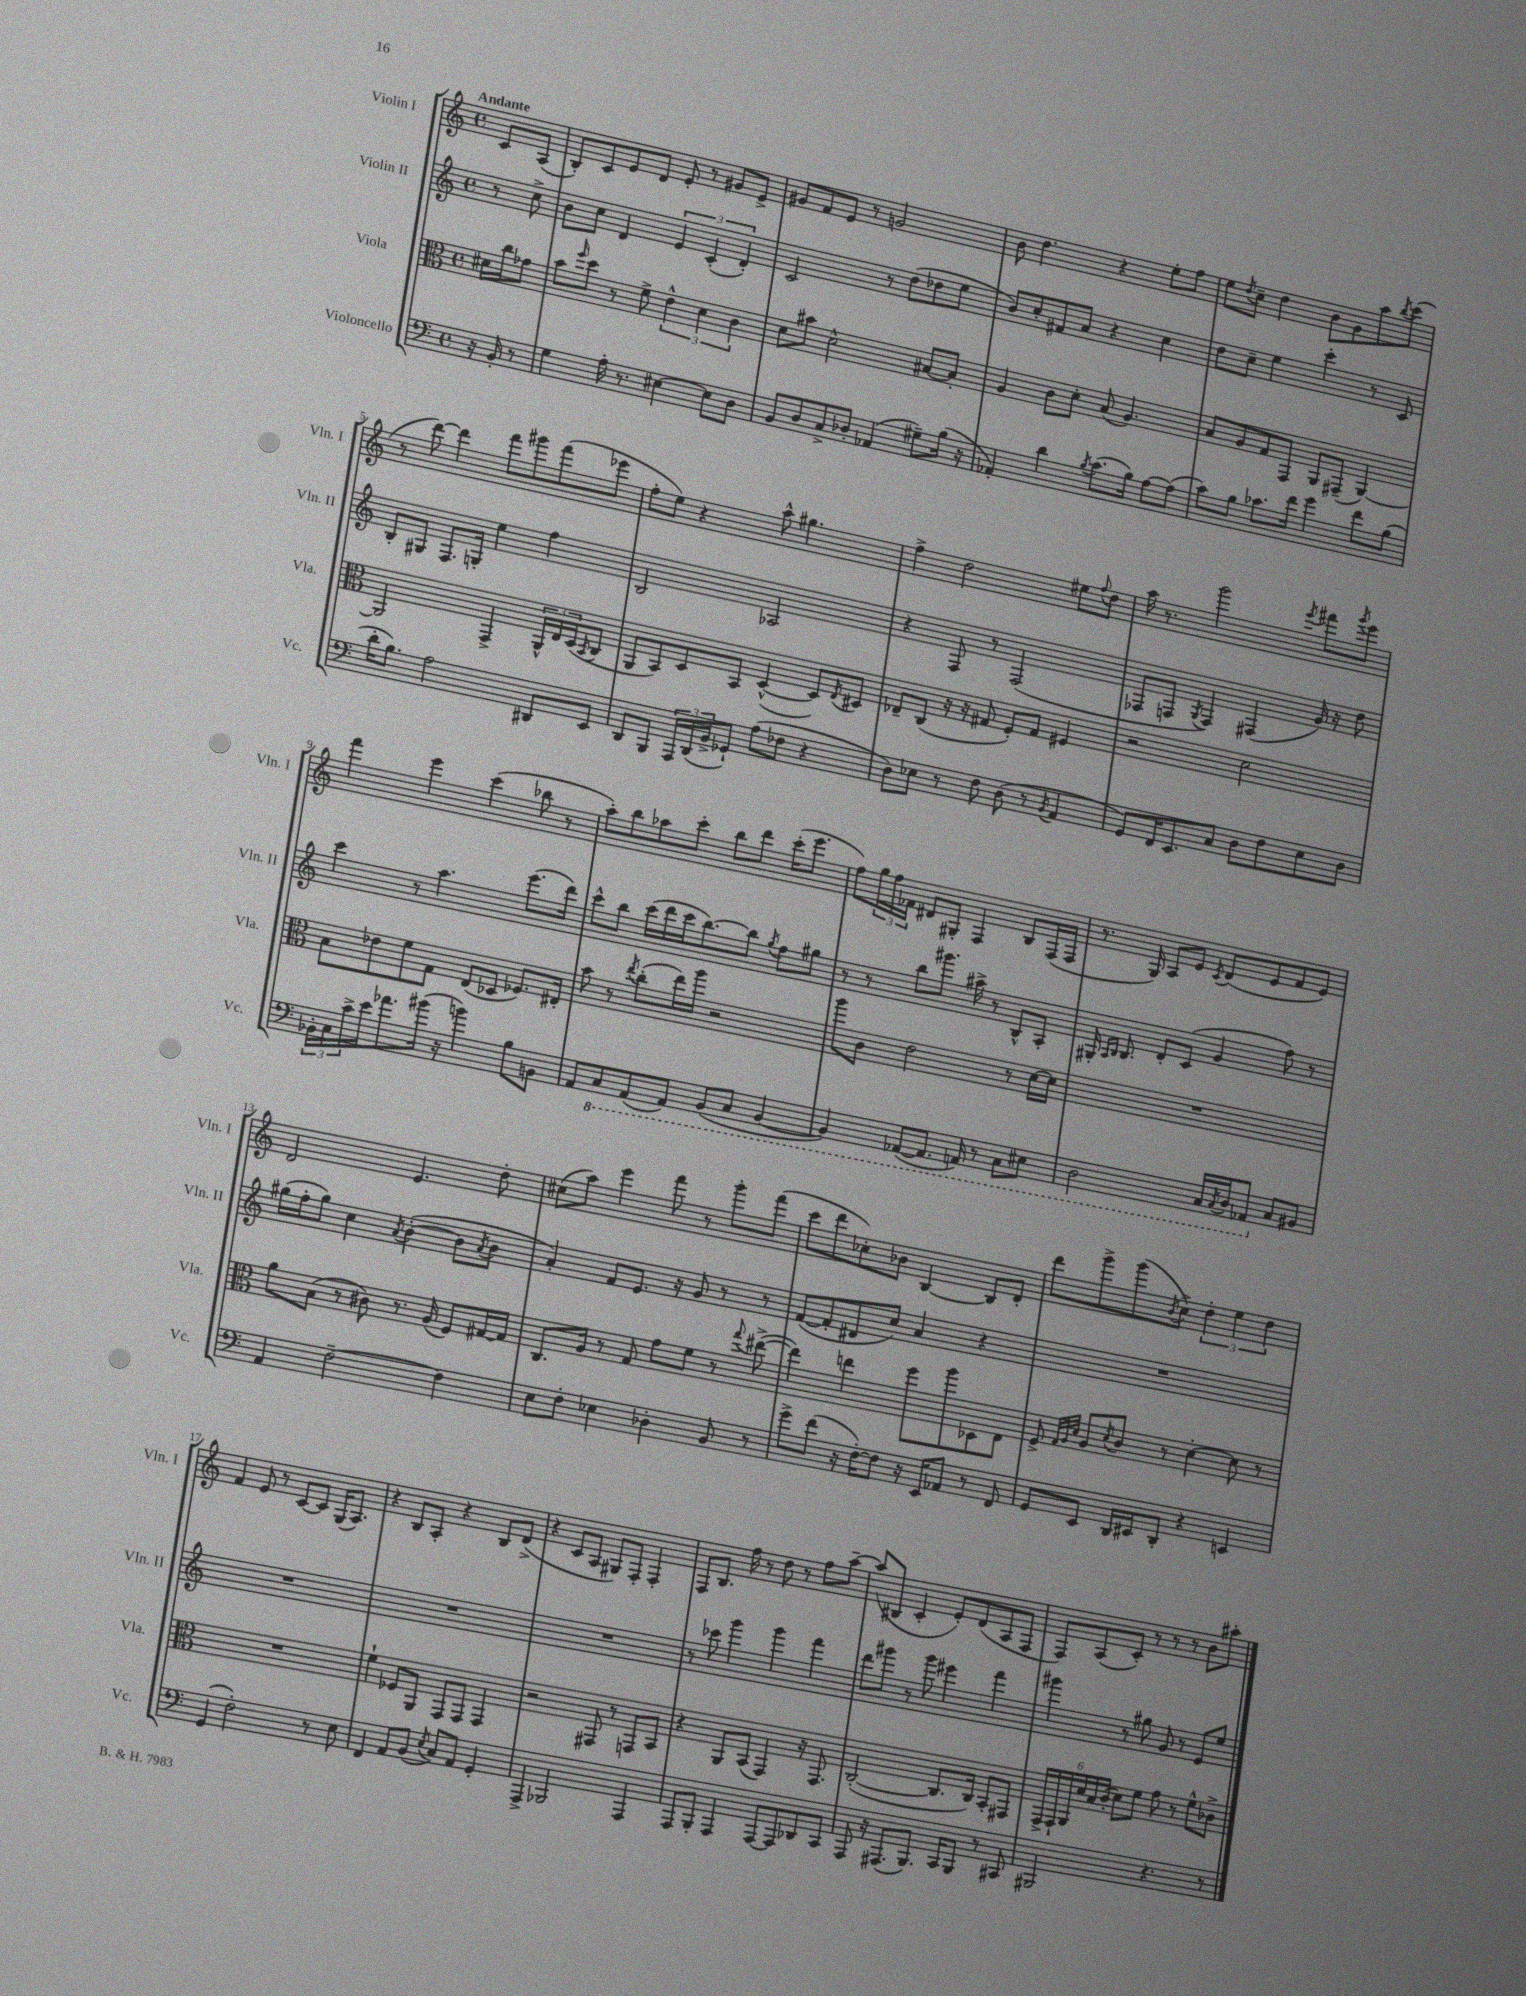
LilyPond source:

<<
\new StaffGroup <<
\new Staff = "s0" \with { instrumentName = "Violin I" shortInstrumentName = "Vln. I" } {
    \clef treble \key c \major \defaultTimeSignature \time 4/4 \partial 4 \tempo "Andante"
    c'8 a8( |
    b8-.) c'8 e'8 d'8 e'8-. r8 gis'8 e'8-> |
    gis'8 f'8 e'8 r8 g'2 |
    b'8 d''4. r4 e''8-. f''8 |
    e''8 \acciaccatura { d''8 } c''8-- d''4 b'8 g'8 a''8 \acciaccatura { b''8 } c'''8( |
    r8 d'''8~) d'''4 f'''8 gis'''8 f'''8( ees'''8 |
    f''8-. e''8) r4 a''8-^ gis''4. |
    f''4-> d''2 eis''8 \appoggiatura { f''8 } d''8 |
    a''16 r8. g'''2 \acciaccatura { e'''8 } fis'''8 \acciaccatura { g'''8 } e'''8 |
    f'''4 e'''4 c'''4( bes''8 r8 |
    a''8-.) b''8 aes''8 c'''8-. b''8 d'''8 c'''16-.( e'''8. |
    f''8) \tuplet 3/2 { g''16 f''16 fes'16 } dis'8 gis8-. f4 b8 f16( f16 |
    r8. g16) a8 e'8 \acciaccatura { c'8 } d'8( e'8 f'8 e'8) |
    d'2 e'4. d''8-. |
    cis''8( a''8) e'''4 f'''8 r8 g'''8-. f'''8( |
    c'''8 d'''8 ces''8-.) bes'8 b4~ b8 d'8-. |
    d'''8 g'''8-> g'''8( \acciaccatura { b'8 } c''8->) \tuplet 3/2 { d''4-. e''4 d''4 } |
    f'4 e'8 r8 c'8~ c'8 g16( a8.) |
    r4 b8 a8-. r4 b8 d'8->( |
    r4 c'8 a8 gis8) f8-. f4-. |
    f8 b8. f''16 r8 d''8 r8 f''8 a''8~-- |
    a''8( bis8 c'4-. e'8-.) d'8( a8 f8 |
    f8) a8( c'8-.) r8 r8 r8 b'8 ais''8-. \bar "|." |
}
\new Staff = "s1" \with { instrumentName = "Violin II" shortInstrumentName = "Vln. II" } {
    \clef treble \key c \major \defaultTimeSignature \time 4/4 \partial 4
    r8 c''8-> |
    b'8 c''8 d'4 \tuplet 3/2 { e'4 c'4-.( d'4-.) } |
    c'2 r8 d''8( des''8 e''8 |
    b'8) c''8-. fis'8 a'8 r4 c''4 |
    d''8 c''8-- e''4 c'''4-. r8 c'8 |
    b8-. gis8 f8. g16-. e''4 f''4 |
    b2 aes2 |
    r4 f8 r8 f2( |
    fes8 f8 \acciaccatura { g8 } f4) fis4( g'16) r16 d''8 |
    c'''4 r8 a''4. e'''8.( d'''16) |
    c'''8-^ b''8 c'''16( d'''16 c'''16 b''8.~) b''8 \acciaccatura { g''8 } f''8 gis''8 |
    r8 r8 b''8 gis'''8. ais''16-> r8 b8-^ a8-. |
    gis16-. \grace { a16 b16 } b8. d'8-. c'8( g'4 f''8) r8 |
    gis''16( f''16-. gis''8) c''4 \acciaccatura { a'8 } b'4~-.( b'8 \acciaccatura { a'8 } b'8 |
    a'4-.) f'8 e'8. r16 g'8 r8 r8 |
    f'8~( f'8-. dis'8 c''8) a'4 r4 |
    R1 |
    R1 |
    R1 |
    R1 |
    r8 ces'''8 g'''4 g'''4 f'''4 |
    d'''8 gis'''8 r8 gis'''8 eis'''4 f'''4 |
    gis'''4 r8 gis''8 g'8 r8 e'8 e''8 \bar "|." |
}
\new Staff = "s2" \with { instrumentName = "Viola" shortInstrumentName = "Vla." } {
    \clef alto \key c \major \defaultTimeSignature \time 4/4 \partial 4
    dis'16 c''16 ges'8 |
    b'8 \grace { f''16 } d''8 r8 f'8-> \tuplet 3/2 { e'4-^ d'4 c'4 } |
    d'8 bis'8 d'2-^ bis8~ bis8-. |
    a4 c'8 d'8-. b8( a4.) |
    b8 a8 g8 g,8 a,8 gis,8--( a,4~) |
    a,2 g,4-> \tuplet 3/2 { a,16-^ e16 d16( } \acciaccatura { b,8 } c8 |
    a,8 b,8) d8 b,8 d4~-^( d8) \acciaccatura { e8 } dis8 |
    ees8-- c8( r16 r16 gis8 f8-.) gis8 fis4 |
    r2 d'2 |
    b8 ees'8 f'8 g8 e8( des8 fes8.) eis16-. |
    b'8 r8 \acciaccatura { e''8 } c''8-.( e''16) a''16 r2 |
    a''8 c'8 e'2 r8 d'16~ d'16 |
    R1 |
    a'8 b8( r8 cis'8) r8. a16( f8) gis16~ gis16 |
    c8. a16 r8 g8 g'8 f'8 r8 \appoggiatura { g''8 } eis''8~->( |
    eis''4) e''4 f''8 a''8 des8 e8 |
    f8-> \grace { g32 a32 d'32 } a8 \acciaccatura { d'8 } c'8 r8 d'4~-. d'8 r8 |
    R1 |
    f'4-! fes8 a,8 g,8 g,8 g,4 |
    r2 gis,8 r8 g,8 b,8 |
    r4 a,8 b,8( g,4) r16 g,8. |
    c2~-.( c8. c16) b,8-. gis,8 |
    \tuplet 6/4 { g,16-> g,16-! a,16 d'16 b16 c'16-.( } d'8) f'8 g'8 r8 f'8-^ ces'8-> \bar "|." |
}
\new Staff = "s3" \with { instrumentName = "Violoncello" shortInstrumentName = "Vc." } {
    \clef bass \key c \major \defaultTimeSignature \time 4/4 \partial 4
    r16 b,16-. r8 |
    g4 a16-. r8. eis4~ eis8 d8 |
    b,8 d8 c8-> des8-. aes,4( gis8--) b16( r16 |
    aes,4-.) d'4 \acciaccatura { b8 } c'8.( b16) a8~ a8( |
    c'8) b8 ces'8. f'16 g'4 f'8 b8( |
    d'16-. b8.) a2 dis,8 e,8 |
    d,8 b,,8 \tuplet 3/2 { a,,16 d,16( b,16-> } ges,8-!) a8( fes8 r4 |
    d8) ees8 r8 f8 d8( r8 \acciaccatura { b,8 } a,4 |
    g,8) f,16 e,8. c8 d8 f8 e8 d8 |
    \tuplet 3/2 { bes,16-. c16 c'16-> } e'16 aes'8. bis'16( r16 b'4) b8 b,8 |
    a,8 \ottava #-1 c,8 a,,8( a,,8) b,,8( c,8 b,,4~ |
    b,,4) aes,,8~( aes,,8. a,,16) r8 c,8 eis,8 |
    d,2 c,16 \acciaccatura { c,8 } d,16 aes,,8 \ottava #0 c8 bis,8 |
    a,4 f2~-- f4 |
    e8 f8-. ees4 des4-. b,8 r8 |
    g'8-> f'8( r16 f16~-.) f8 r16 e,16 aes,8 r8 f,8 |
    g,8 e,8 d,16 eis,16 d,8-. r4 e,4 |
    g,4( f2-.) r8 e8 |
    f,4 a,8 b,8( \acciaccatura { e8 } c8) a,8 g,4-. |
    a,,4-> bes,,2 a,,4 |
    a,,8 b,,8-. a,,4 a,,8~ a,,8 des,8 c,8 |
    a,,8 r16 ais,,8.( b,,8.) c,16 b,,8 r8 cis,8 |
    bis,,2 r4. r8 \bar "|." |
}
>>
>>
